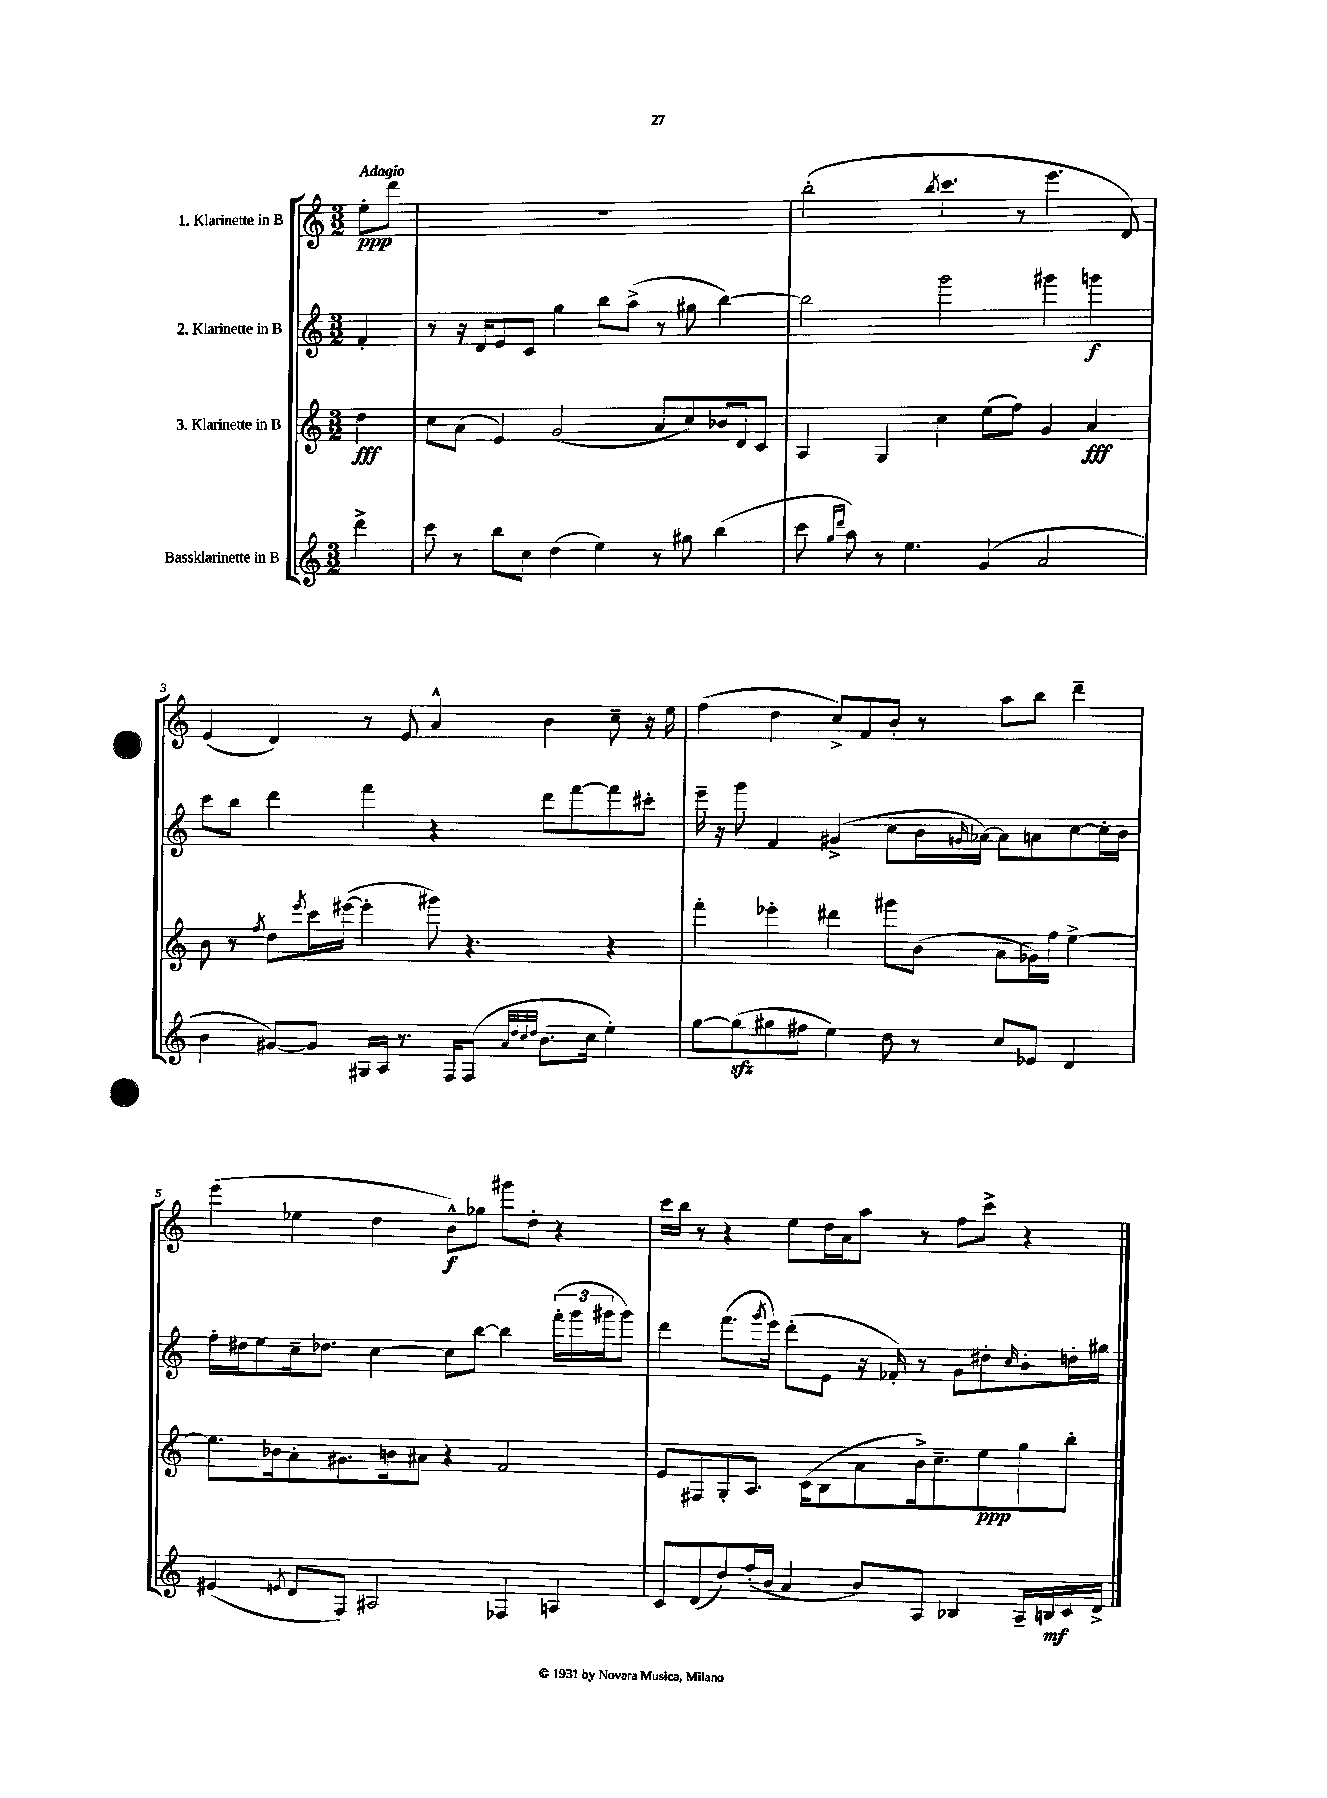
<<
\new StaffGroup <<
\new Staff = "s0" \with { instrumentName = "1. Klarinette in B" } {
    \clef treble \key c \major \numericTimeSignature \time 3/2 \partial 4 \tempo "Adagio"
    e''8-.\ppp d'''8 |
    R1. |
    b''2-.( \acciaccatura { b''8 } c'''4. r8 e'''4. d'8) |
    e'4( d'4) r8 e'8 a'4-^ b'4 c''8-- r16 e''16 |
    f''4( d''4 c''8->) f'8 b'8-. r8 a''8 b''8 d'''4-- |
    e'''4( ees''4 d''4 b'8-^\f) ges''8 gis'''8 d''8-. r4 |
    c'''16 b''16 r8 r4 e''8 d''16 a'16 a''8 r8 f''8 c'''8-> r4 \bar "|." |
}
\new Staff = "s1" \with { instrumentName = "2. Klarinette in B" } {
    \clef treble \key c \major \numericTimeSignature \time 3/2 \partial 4
    f'4-. |
    r8 r16 d'16 e'8 c'8 g''4 b''8 a''8->( r8 gis''8 b''4~) |
    b''2 g'''2 gis'''4 g'''4\f |
    c'''8 b''8 d'''4 f'''4 r4 d'''8 f'''8~ f'''8 cis'''8-. |
    e'''16-- r16 g'''8 f'4 gis'4->( c''8 b'16 \grace { g'16 } aes'16~) aes'8 a'8 c''8~ c''16-. b'16 |
    f''16-. dis''16 e''8 c''16-- des''8. c''4~ c''8 b''8~ b''4 \tuplet 3/2 { f'''16-.( g'''16 gis'''16 } gis'''8) |
    d'''4 f'''8.( \acciaccatura { g'''8 } e'''16) d'''8-.( e'8 r16 fes'16-.) r8 g'8 dis''8-. \grace { c''16 } b'8-. d''16-. gis''16 \bar "|." |
}
\new Staff = "s2" \with { instrumentName = "3. Klarinette in B" } {
    \clef treble \key c \major \numericTimeSignature \time 3/2 \partial 4
    d''4\fff |
    c''8 a'8( e'4) g'2( a'8 c''8) bes'16 d'16 c'8 |
    a4 g4 c''4 e''8( f''8) g'4 a'4\fff |
    b'8 r8 \acciaccatura { f''8 } d''8 \acciaccatura { e'''8 } c'''16 eis'''16~( eis'''4-. gis'''8) r4. r4 |
    f'''4-. ees'''4-. dis'''4 gis'''8 b'8( a'8 ges'16) f''16 e''4~-> |
    e''8. bes'16 a'8-. gis'8. b'16 ais'8 r4 f'2 |
    e'8 fis8 g8-. a8. c'16( b8 a'8 b'16->) c''8.-- e''8\ppp g''8 b''8-. \bar "|." |
}
\new Staff = "s3" \with { instrumentName = "Bassklarinette in B" } {
    \clef treble \key c \major \numericTimeSignature \time 3/2 \partial 4
    d'''4-> |
    c'''8 r8 b''8 c''8 d''4( e''4) r8 gis''8 b''4( |
    c'''8 \grace { g''16 d'''16 } a''8) r8 e''4. g'4( a'2 |
    b'4 gis'8~) gis'8 gis16 a16 r8. f16 f8( \grace { a'32 d''32 c''32 d''32 } b'8. c''16 e''4-.) |
    g''8~ g''8\sfz( gis''8 fis''8 e''4) d''8 r8 c''8 ees'8 d'4 |
    eis'4( \acciaccatura { e'8 } d'8 f8) ais2 fes4 a4 |
    c'8 d'8( d''8) f''16-.( b'16 a'4 b'8) a8 bes4 a16-- b16\mf c'16 d'16-> \bar "|." |
}
>>
>>
